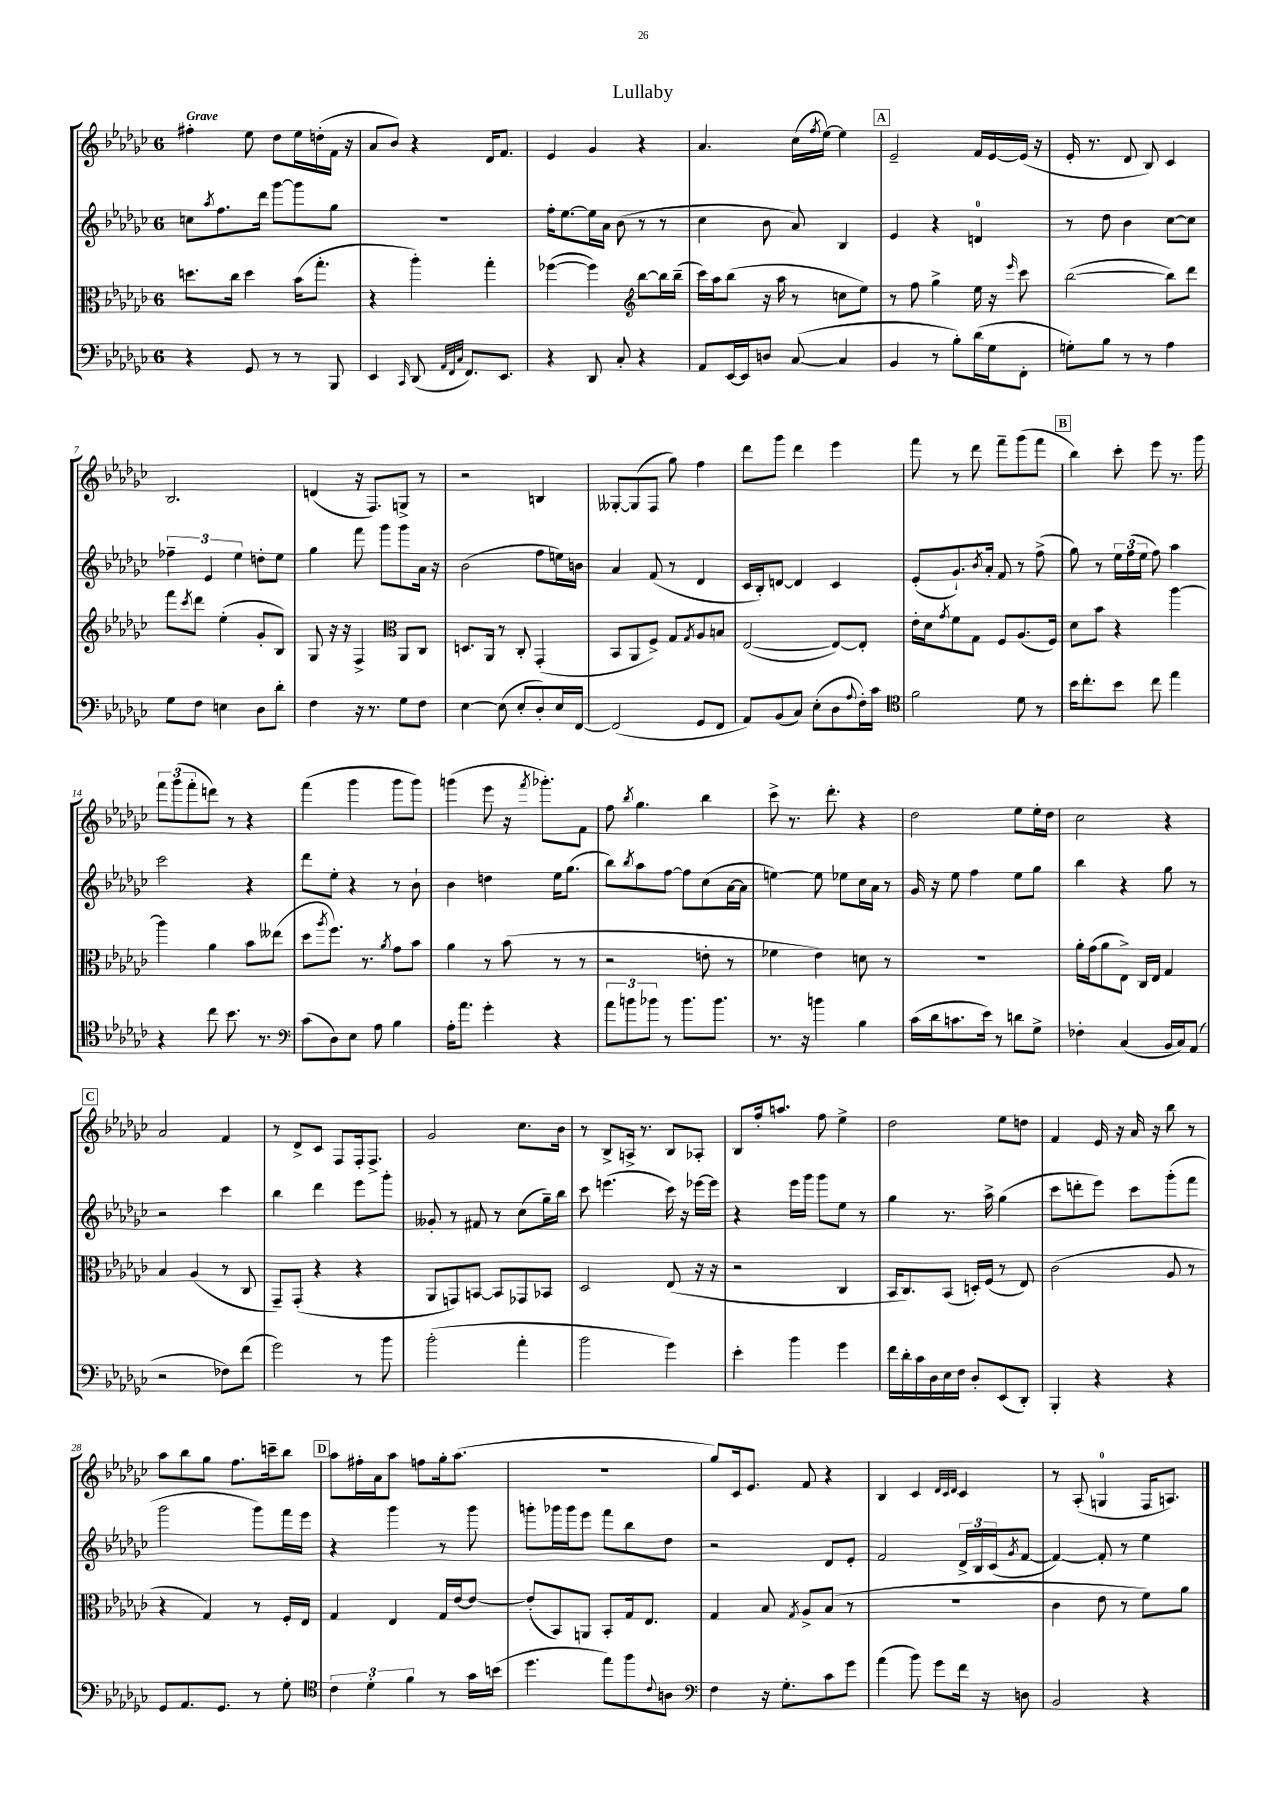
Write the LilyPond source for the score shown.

\header { title = "Lullaby" }
<<
\new StaffGroup <<
\new Staff = "s0" {
    \clef treble \key ges \major \once \override Staff.TimeSignature.style = #'single-digit \time 6/8 \tempo "Grave"
    fis''4-. ees''8 des''8 ees''16 d''16-.( f'16 r16 |
    aes'8 bes'8) r4 des'16 f'8. |
    ees'4 ges'4 r4 |
    aes'4. ces''16( \acciaccatura { f''8 } ees''16~) ees''4 |
    \mark \markup { \box "A" } ees'2-- f'16 ees'16~ ees'16( r16 |
    ees'16-. r8. des'8 bes8) ces'4 |
    bes2. |
    d'4( r16 f8.) g8-> r8 |
    r2 b4 |
    geses8~-. geses8( f8 ges''8) f''4 |
    des'''8 ges'''8 des'''4 ees'''4 |
    f'''8 r8 des'''8 f'''8-- ges'''8( f'''8 |
    \mark \markup { \box "B" } bes''4) ces'''8-. ees'''8 r8. ges'''16 |
    \tuplet 3/2 { f'''8 ges'''8( f'''8-. } d'''8) r8 r4 |
    f'''4( ges'''4 ges'''8 ges'''8) |
    g'''4( ees'''8 r16 \acciaccatura { f'''8 } ges'''8.-.) f'8 |
    f''8 \acciaccatura { bes''8 } ges''4. bes''4 |
    ces'''8-> r8. des'''8.-. r4 |
    des''2 ees''8 ees''16-. des''16 |
    ces''2 r4 |
    \mark \markup { \box "C" } aes'2 f'4 |
    r8 des'8-> ces'8 f8 f16-. f8.-> |
    ges'2 ces''8. bes'16 |
    r8 bes8-> a16-> r8. bes8 aes8-. |
    bes8 f''16-. a''8. f''8 ees''4-> |
    des''2 ees''8 d''8 |
    f'4 ees'16 r16 aes'16 r16 bes''8 r8 |
    aes''8 bes''8 ges''8 f''8. c'''16-- bes''8 |
    \mark \markup { \box "D" } aes''8 fis''16-. aes'16 aes''8 f''8 ges''16-. aes''8.( |
    R2. |
    ges''8) ces'16 ees'8. f'8 r4 |
    bes4 ces'4 \grace { des'32 ces'32 des'32 } ces'4 |
    r8 aes8-.( g4-0 f16 a8.) \bar "|." |
}
\new Staff = "s1" {
    \clef treble \key ges \major \once \override Staff.TimeSignature.style = #'single-digit \time 6/8
    c''8 \acciaccatura { aes''8 } f''8. des'''16 ges'''8~ ges'''8 ges''8 |
    r2. |
    f''16-. ees''8.~ ees''16 aes'16 bes'8( r8 r8 |
    ces''4 bes'8 aes'8) bes4 |
    \mark \markup { \box "A" } ees'4 r4 d'4-0 |
    r8 des''8 bes'4 ces''8~ ces''8 |
    \tuplet 3/2 { fes''4-- ees'4 ees''4 } d''8-. ees''8 |
    ges''4 f'''8 ges'''8 ges'''8 aes'16 r16 |
    bes'2( f''8 e''16) b'16 |
    aes'4 f'8( r8 des'4 |
    ces'16 bes16-.) d'8~ d'4 ces'4 |
    ees'8-.( ges'8.-!) \acciaccatura { bes'8 } aes'16-. f'8 r8 f''8->( |
    \mark \markup { \box "B" } ges''8) r8 \tuplet 3/2 { ees''16 f''16( ees''16 } f''8) aes''4 |
    ces'''2 r4 |
    des'''8 ees''8-. r4 r8 bes'8-! |
    bes'4 d''4 ees''16 ges''8.( |
    bes''8) \acciaccatura { bes''8 } aes''8 f''8~ f''8 ces''8( aes'16~ aes'16 |
    e''4~) e''8 ees''8 ces''16 aes'16 r8 |
    ges'16 r16 ees''8 f''4 ees''8 ges''8 |
    bes''4 r4 ges''8 r8 |
    \mark \markup { \box "C" } r2 ces'''4 |
    bes''4 des'''4 ees'''8 ges'''8-. |
    geses'8-. r8 fis'8 r8 ces''8( ges''16--) bes''16 |
    ces'''8 e'''4.( ces'''16) r16 ees'''16~ ees'''16 |
    r4 ees'''16 ges'''16 ges'''8 ees''8 r8 |
    ges''4 r8. aes''16-> ges''4( |
    ces'''8 d'''8-. ees'''8) ces'''8 ges'''8-.( f'''8 |
    ges'''2 ges'''8) f'''16 ees'''16 |
    \mark \markup { \box "D" } r4 ges'''4 r8 ges'''8 |
    g'''8-. ges'''16 ges'''16 ees'''8 f'''8 bes''8 des''8 |
    r2 des'8 ees'8-. |
    f'2 \tuplet 3/2 { des'16-> bes16 ces'16( } \acciaccatura { ges'8 } f'8~ |
    f'4~) f'8-. r8 ees''4 \bar "|." |
}
\new Staff = "s2" {
    \clef alto \key ges \major \once \override Staff.TimeSignature.style = #'single-digit \time 6/8
    d''8. ces''16 d''4 bes'16( ges''8.-. |
    r4 aes''4-.) ges''4-. |
    fes''4~( fes''4) \clef treble bes''8~ bes''16 bes''16--( |
    ces'''16) aes''16 bes''8( r16 aes''16 r8 c''8 ees''8) |
    \mark \markup { \box "A" } r8 f''8 ges''4-> ees''16 r16 \grace { ees'''16 } ces'''8 |
    bes''2~( bes''8) des'''8 |
    f'''8 \acciaccatura { ces'''8 } des'''8 ees''4-.( ges'8-. bes8) |
    ges8 r16 r16 f4-> \clef alto aes,8 ces8 |
    d8. aes,16 r8 ces8-. ges,4-.( |
    bes,8 aes,8 f8->) ges8 \acciaccatura { ges8 } aes8 b8 |
    ees2~( ees8~) ees8-. |
    ees'16-. des'16 \acciaccatura { ges'8 } f'8 ges8 f8 aes8.( f16) |
    \mark \markup { \box "B" } des'8 bes'8 r4 aes''4~ |
    aes''4 aes'4 bes'8 eeses''8( |
    des''8 \acciaccatura { aes''8 } f''8.) r8. \acciaccatura { aes'8 } ges'8 bes'8 |
    aes'4 r8 bes'8( r8 r8 |
    r2 e'8-. r8 |
    fes'4 ees'4) d'8 r8 |
    R2. |
    aes'16-. ges'16( aes'8 ees8->) ces16 ees16 ges4 |
    \mark \markup { \box "C" } bes4 aes4( r8 ces8 |
    ges,8--) ges,8-.( r4 r4 |
    aes,8 g,8) b,8~ b,8 ges,8 bes,8 |
    des2 ees8( r16 r16 |
    r2 ces4 |
    bes,16 ces8.) bes,8( d16-.) f16( r8 ees8) |
    ces'2( aes8 r8 |
    r4 ges4) r8 f16-. ees16 |
    \mark \markup { \box "D" } ges4 ees4 ges16 ees'16~ ees'8~ |
    ees'8-.( bes,8) a,8 bes,8-. ges16 ees8. |
    ges4 bes8 \acciaccatura { ges8 } aes8-> bes8( r8 |
    R2. |
    ces'4 ees'8 r8 f'8) aes'8 \bar "|." |
}
\new Staff = "s3" {
    \clef bass \key ges \major \once \override Staff.TimeSignature.style = #'single-digit \time 6/8
    r4 ges,8 r8 r8 bes,,8 |
    ees,4 \grace { ces,16 } des,8( \grace { aes,32 f,32 ces32 } f,8.) ees,8. |
    r4 des,8 ces8-. r4 |
    aes,8 ees,16~ ees,16 d8 ces8~( ces4 |
    \mark \markup { \box "A" } bes,4 r8 bes8-.) des'16( ges16 f,8-. |
    g8-.) bes8 r8 r8 aes4 |
    ges8 f8 e4 des8 des'8-. |
    f4 r16 r8. ges8 f8 |
    ees4~ ees8( ees8-. des8-.) ees16 f,16~ |
    f,2( ges,8 f,8 |
    aes,8) bes,8( ces8) ees8-.( des8 \appoggiatura { aes8 } f16-.) ces'16 |
    \clef tenor f'2 des'8 r8 |
    \mark \markup { \box "B" } bes'16 ces''8.-. bes'8 ces''8 ees''4 |
    r4 ces''8 bes'8. r8. |
    \clef bass ces'8( des8) ees8 aes8 bes4 |
    aes16-. aes'8. ges'4-. r4 |
    \tuplet 3/2 { aes'8 b'8 bes'8 } r8 bes'8. bes'8. |
    r8. r16 b'4 bes4 |
    ces'16( des'16 c'8. ees'16) r8 d'8 ges8-> |
    fes4-. ces4( bes,16 ces16) aes,8( |
    \mark \markup { \box "C" } r2 fes8) f'8( |
    ges'2) r8 bes'8 |
    bes'2-.( aes'4-. |
    bes'2 ges'4) |
    ees'4-. bes'4 ges'4 |
    f'16 des'16-. ces'16 des16 ees16 f16 des8-. ees,8( des,8-.) |
    bes,,4-. r4 r4 |
    ges,8 aes,8. ges,8. r8 ges8-. |
    \mark \markup { \box "D" } \clef tenor \tuplet 3/2 { ces'4 des'4-. f'4 } r8 ges'16 b'16( |
    des''4. ees''8) f''8 \appoggiatura { ces'8 } a8 |
    \clef bass f4 r16 ges8.-. ces'8 ges'8 |
    aes'4( bes'8) ges'8 f'16 r16 d8 |
    bes,2 r4 \bar "|." |
}
>>
>>
